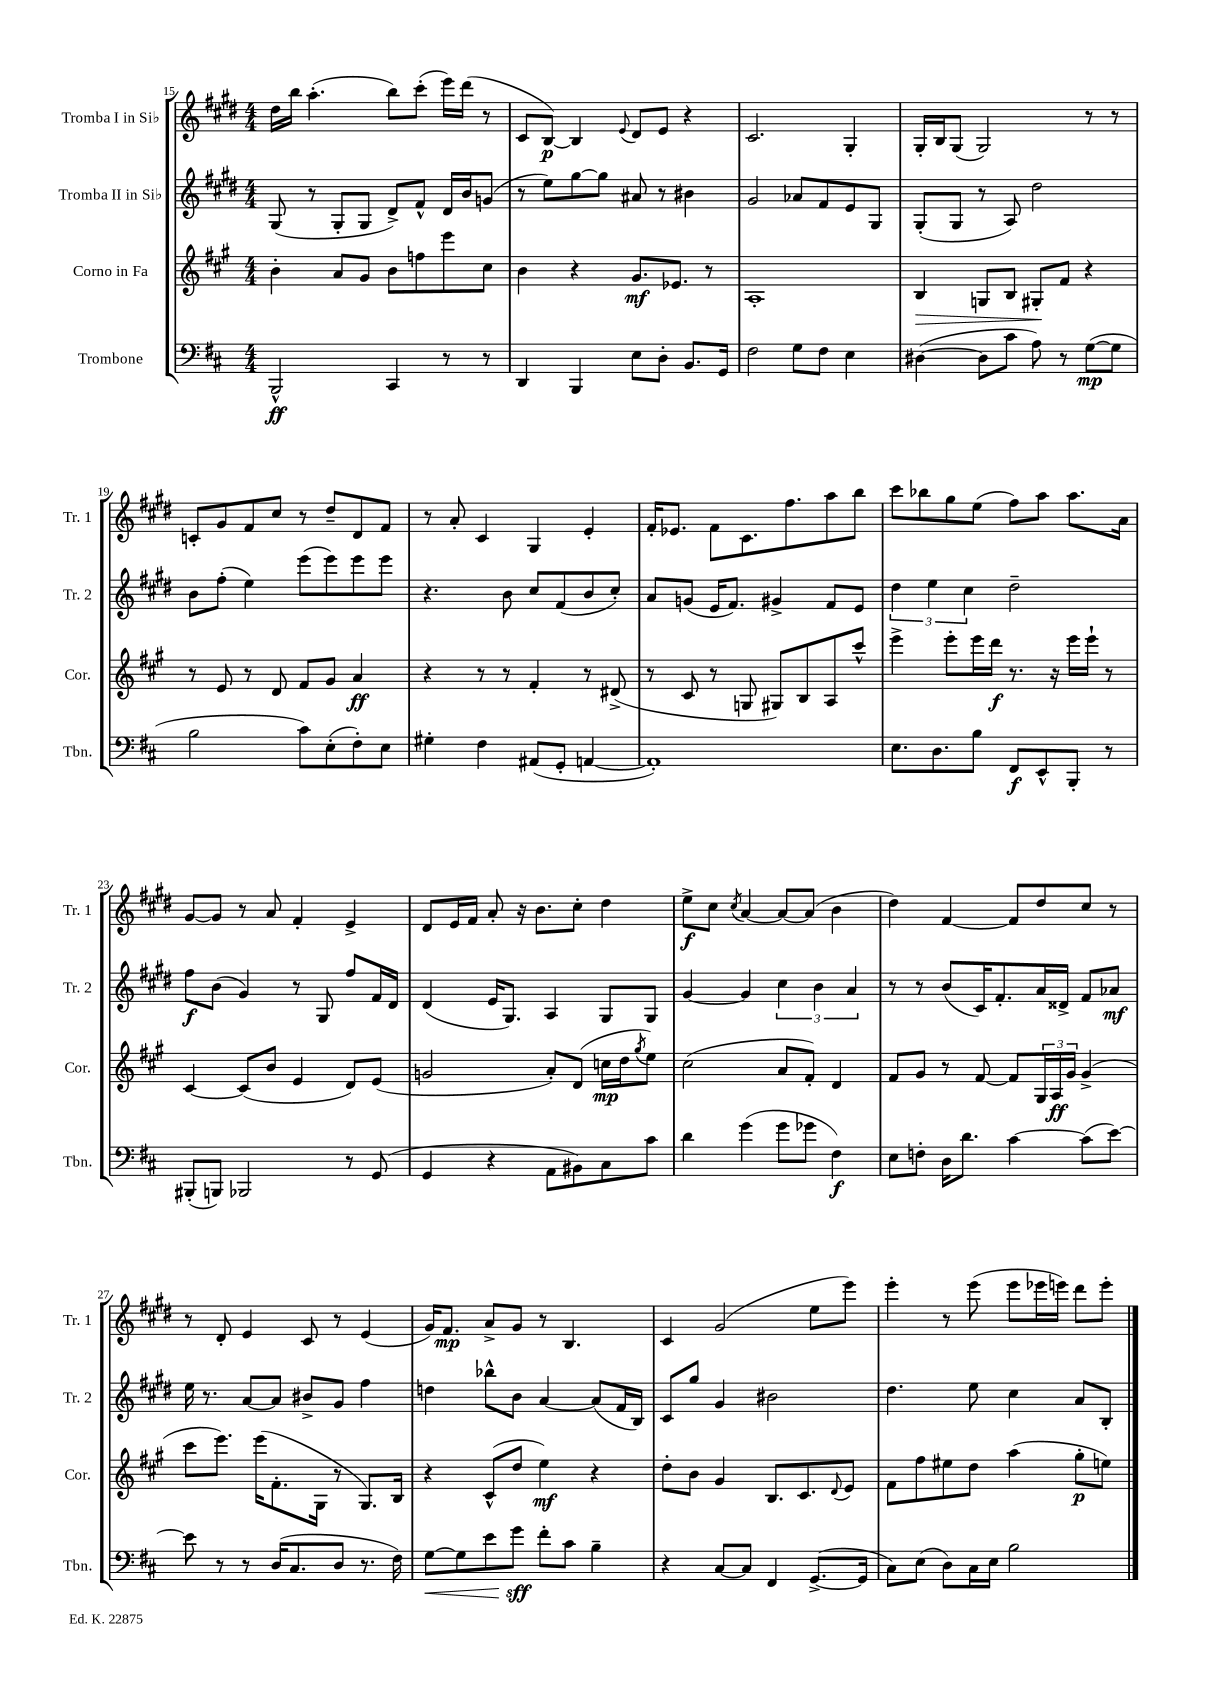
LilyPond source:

<<
\new StaffGroup <<
\new Staff = "s0" \with { instrumentName = "Tromba I in Sib" shortInstrumentName = "Tr. 1" } {
    \clef treble \key e \major \numericTimeSignature \time 4/4
    dis''16 b''16 a''4.-.( b''8) cis'''8-.( e'''16) dis'''16( r8 |
    cis'8 b8~\p) b4 \appoggiatura { e'8 } dis'8 e'8 r4 |
    cis'2. gis4-. |
    gis16-. b16 gis8( gis2) r8 r8 |
    c'8-. gis'8 fis'8 cis''8 r8 dis''8-- dis'8 fis'8 |
    r8 a'8-. cis'4 gis4 e'4-. |
    fis'16-. ees'8. fis'8 cis'8. fis''8. a''8 b''8 |
    cis'''8 bes''8 gis''8 e''8( fis''8) a''8 a''8. a'16 |
    gis'8~ gis'8 r8 a'8 fis'4-. e'4-> |
    dis'8 e'16 fis'16 a'8-. r16 b'8. cis''8-. dis''4 |
    e''8->\f cis''8 \acciaccatura { cis''8 } a'4~ a'8~ a'8( b'4 |
    dis''4) fis'4~ fis'8 dis''8 cis''8 r8 |
    r8 dis'8-. e'4 cis'8 r8 e'4( |
    gis'16) fis'8.\mp a'8-> gis'8 r8 b4. |
    cis'4 gis'2( e''8 e'''8) |
    e'''4-. r8 e'''8( e'''8 ees'''16 e'''16) dis'''8 e'''8-. \bar "|." |
}
\new Staff = "s1" \with { instrumentName = "Tromba II in Sib" shortInstrumentName = "Tr. 2" } {
    \clef treble \key e \major \numericTimeSignature \time 4/4
    gis8( r8 gis8-. gis8 dis'8->) fis'8-^ dis'16 b'16 g'8( |
    r8 e''8) gis''8~ gis''8 ais'8 r8 bis'4 |
    gis'2 aes'8 fis'8 e'8 gis8 |
    gis8-.( gis8 r8 a8) dis''2 |
    b'8 fis''8-.( e''4) e'''8( e'''8) e'''8 e'''8 |
    r4. b'8 cis''8 fis'8( b'8 cis''8-.) |
    a'8 g'8( e'16 fis'8.) gis'4-> fis'8 e'8 |
    \tuplet 3/2 { dis''4 e''4 cis''4 } dis''2-- |
    fis''8\f b'8( gis'4) r8 gis8 fis''8 fis'16 dis'16 |
    dis'4( e'16 gis8.) a4 gis8 gis8 |
    gis'4~ gis'4 \tuplet 3/2 { cis''4 b'4 a'4 } |
    r8 r8 b'8( cis'16) fis'8.-. a'16 disis'16-> fis'8 aes'8\mf |
    e''16 r8. a'8~ a'8 bis'8-> gis'8 fis''4 |
    d''4 bes''8-^ b'8 a'4~ a'8( fis'16 b16) |
    cis'8 gis''8 gis'4 bis'2 |
    dis''4. e''8 cis''4 a'8 b8-. \bar "|." |
}
\new Staff = "s2" \with { instrumentName = "Corno in Fa" shortInstrumentName = "Cor." } {
    \clef treble \key a \major \numericTimeSignature \time 4/4
    b'4-. a'8 gis'8 b'8 f''8 e'''8 cis''8 |
    b'4 r4 gis'8.\mf ees'8. r8 |
    a1-. |
    b4\> g8 b8 gis8-.\! fis'8 r4 |
    r8 e'8 r8 d'8 fis'8 gis'8 a'4\ff |
    r4 r8 r8 fis'4-. r8 dis'8->( |
    r8 cis'8 r8 g8 gis8) b8 a8 cis'''8-^ |
    e'''4-> e'''8-. e'''16 d'''16\f r8. r16 e'''16 e'''16-! r8 |
    cis'4~ cis'8( b'8 e'4 d'8) e'8( |
    g'2 a'8-.) d'8( c''16\mp d''16 \acciaccatura { gis''8 } e''8) |
    cis''2( a'8 fis'8-.) d'4 |
    fis'8 gis'8 r8 fis'8~ fis'8 \tuplet 3/2 { gis16 a16\ff gis'16 } gis'4->( |
    cis'''8 e'''8.) e'''16( fis'8.-. gis16 r8 gis8.) b16 |
    r4 cis'8-^( d''8 e''4\mf) r4 |
    d''8-. b'8 gis'4 b8. cis'8. \appoggiatura { d'8 } e'8 |
    fis'8 fis''8 eis''8 d''8 a''4( gis''8-.\p e''8) \bar "|." |
}
\new Staff = "s3" \with { instrumentName = "Trombone" shortInstrumentName = "Tbn." } {
    \clef bass \key d \major \numericTimeSignature \time 4/4
    b,,2-^\ff cis,4 r8 r8 |
    d,4 b,,4 e8 d8-. b,8. g,16 |
    fis2 g8 fis8 e4 |
    dis4~( dis8 cis'8 a8) r8 g8~\mp( g8 |
    b2 cis'8) e8-.( fis8-.) e8 |
    gis4-. fis4 ais,8( g,8-. a,4~ |
    a,1-.) |
    e8. d8. b8 fis,8\f e,8-^ b,,8-. r8 |
    bis,,8-.( b,,8) bes,,2 r8 g,8( |
    g,4 r4 a,8 bis,8) cis8 cis'8 |
    d'4 g'4( g'8 ges'8 fis4\f) |
    e8 f8-. d16 d'8. cis'4~ cis'8( e'8~) |
    e'8 r8 r8 d16( cis8. d8 r8. fis16) |
    g8~\< g8 e'8 g'8\sff\! fis'8-. cis'8 b4-- |
    r4 cis8~ cis8 fis,4 g,8.~->( g,16 |
    cis8) e8( d8) cis16 e16 b2 \bar "|." |
}
>>
>>
\layout { \context { \Score currentBarNumber = #15 } }
